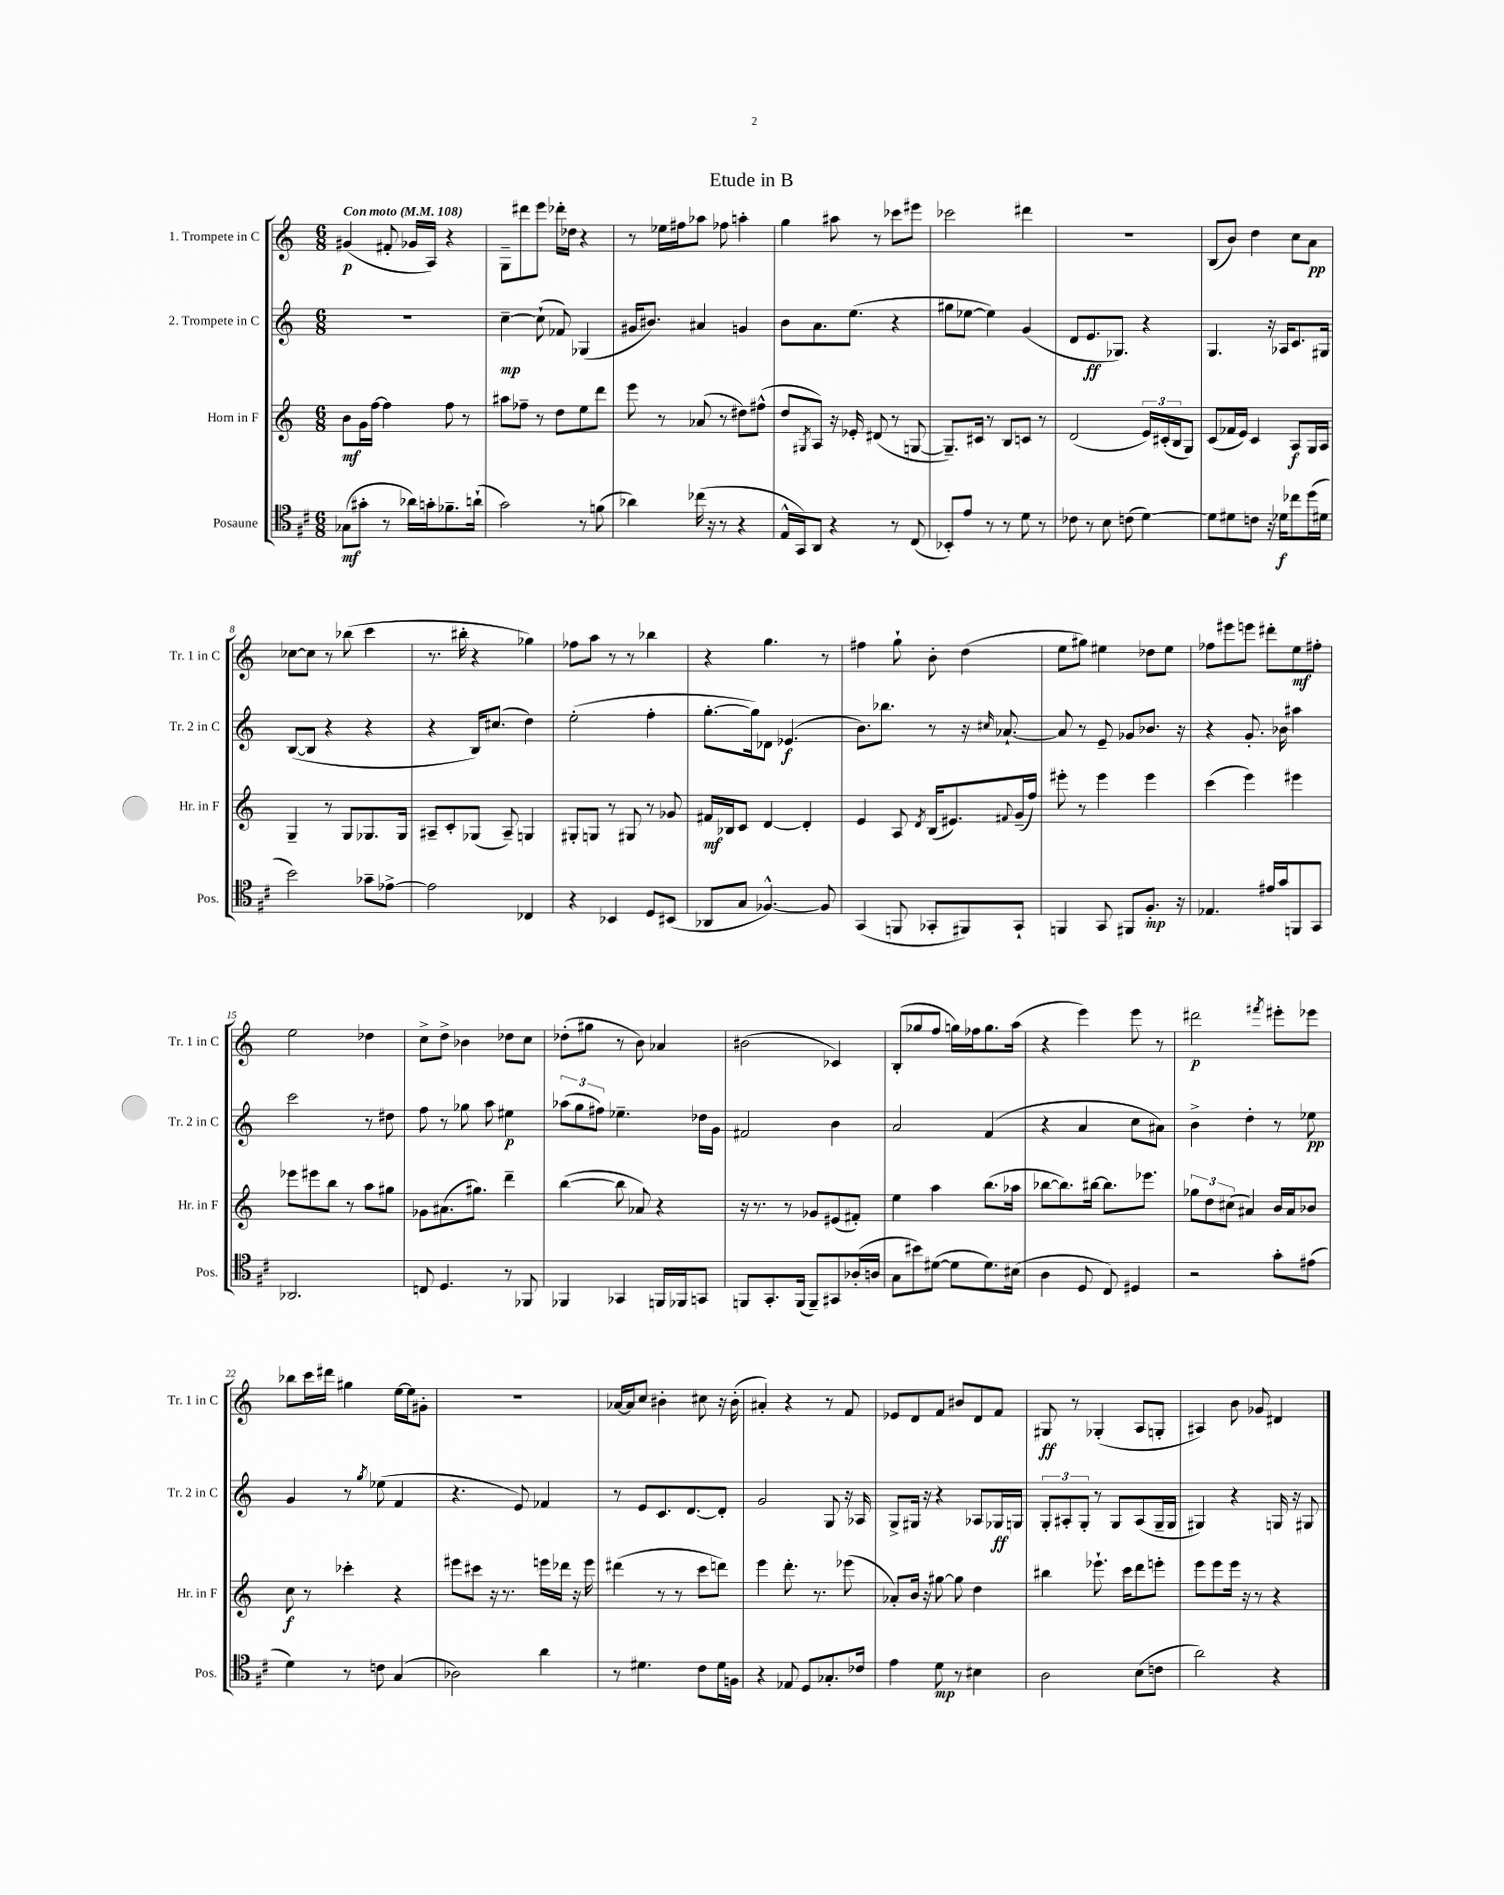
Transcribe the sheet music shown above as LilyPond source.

\header { title = "Etude in B" }
<<
\new StaffGroup <<
\new Staff = "s0" \with { instrumentName = "1. Trompete in C" shortInstrumentName = "Tr. 1 in C" } {
    \clef treble \key c \major \numericTimeSignature \time 6/8 \tempo "Con moto" 4 = 108
    gis'4\p( fis'8-. ges'16 a16) r4 |
    g8-- dis'''8 e'''8 des'''16-. des''16 r4 |
    r8 ees''16 fis''16 aes''8 fes''8 a''4-. |
    g''4 ais''8 r8 ces'''8 eis'''8 |
    ces'''2 dis'''4 |
    R2. |
    b8( b'8) d''4 c''8 a'8\pp |
    ces''8~ ces''8 r8 bes''8( c'''4 |
    r8. bis''16-. r4 ges''4) |
    fes''8 a''8 r8 r8 bes''4 |
    r4 g''4. r8 |
    fis''4 g''8-! b'8-. d''4( |
    e''8 gis''8) eis''4 des''8 eis''8 |
    fes''8 eis'''8 e'''8 dis'''8-. e''8\mf fis''8-. |
    e''2 des''4 |
    c''8-> d''8-> bes'4 des''8 c''8 |
    des''8-.( gis''8 r8 b'8) aes'4 |
    bis'2( ces'4) |
    b8-.( ges''8 f''8 g''16) fes''16 g''8. a''16( |
    r4 e'''4) e'''8 r8 |
    dis'''2\p \acciaccatura { fis'''8 } eis'''8-. ees'''8 |
    bes''8 c'''16 dis'''16 gis''4 e''16~ e''16 gis'8-. |
    R2. |
    aes'16~ aes'16 c''8 bis'4-. cis''8 r16 bis'16-.( |
    ais'4-.) r4 r8 f'8 |
    ees'8 d'8 f'8 bis'8 d'8 f'8 |
    gis8\ff r8 ges4-.( a8 g8-. |
    ais4) b'8 ges'8 dis'4 \bar "|." |
}
\new Staff = "s1" \with { instrumentName = "2. Trompete in C" shortInstrumentName = "Tr. 2 in C" } {
    \clef treble \key c \major \numericTimeSignature \time 6/8
    R2. |
    c''4~--\mp c''8-!( fes'8) ges4( |
    gis'16 bis'8.) ais'4 g'4 |
    b'8 a'8. e''8.( r4 |
    gis''8 ees''8~ ees''4) g'4( |
    d'8 e'8.\ff ges8.) r4 |
    g4. r16 aes16 c'8. gis16 |
    b8~( b8 r4 r4 |
    r4 b16) cis''8.( d''4) |
    e''2-.( f''4-. |
    g''8.~-. g''16) des'8 ees'4.\f( |
    b'8.) bes''8. r8 r16 \grace { cis''16 } aes'8.~-! |
    aes'8 r8 e'8-- ges'8 bes'8. r16 |
    r4 g'8.-. bes'16 ais''4 |
    c'''2 r8 dis''8 |
    f''8 r8 ges''8 a''8 eis''4\p |
    \tuplet 3/2 { aes''8( g''8 fis''8) } ees''4.-- des''16 g'16 |
    fis'2 b'4 |
    a'2 f'4( |
    r4 a'4 c''8 ais'8) |
    b'4-> d''4-. r8 ees''8\pp |
    g'4 r8 \acciaccatura { g''8 } ees''8( f'4 |
    r4. e'8) fes'4 |
    r8 e'8 c'8. d'8.~ d'8-. |
    g'2 g8 r16 aes16 |
    g8-> gis16 r16 r4 aes8 ges16\ff g16 |
    \tuplet 3/2 { g8-. ais8-. g8-. } r8 g8 ais8( g16-- g16 |
    gis4) r4 g16 r16 gis8 \bar "|." |
}
\new Staff = "s2" \with { instrumentName = "Horn in F" shortInstrumentName = "Hr. in F" } {
    \clef treble \key c \major \numericTimeSignature \time 6/8
    b'8\mf g'16 f''16~ f''4 f''8 r8 |
    ais''8 fes''8-- r8 d''8 e''8 d'''8 |
    e'''8 r8 aes'8( r8 dis''8) fis''8-^( |
    d''8 \acciaccatura { gis8 } a8) r16 ees'16-. dis'8( r8 g8~ |
    g8.--) cis'16 r8 b8 c'8 r8 |
    d'2( \tuplet 3/2 { e'16) cis'16-.( b16 } g8) |
    c'8( fes'16 e'16) c'4 a8\f g16 a16 |
    g4-- r8 g8 ges8. ges16 |
    ais8-- c'8-. ges8( ais8--) g4 |
    gis8-. g8 r8 gis8 r8 ges'8 |
    fis'16\mf bes16 c'8 d'4~ d'4-. |
    e'4 a8 \acciaccatura { d'8 } b16( eis'8.) \appoggiatura { fis'8 } g'16--( f''16) |
    eis'''8-. r8 eis'''4 eis'''4 |
    c'''4( e'''4) eis'''4 |
    ees'''8 eis'''8 b''8 r8 a''8 gis''8 |
    ges'8 ais'8.( gis''8.) d'''4-- |
    b''4~( b''8 aes'8) r4 |
    r16 r8. r8 ges'8 eis'8( fis'8-.) |
    e''4 a''4 b''8.( aes''16 |
    bes''8~ bes''8.) bis''16~ bis''8. ees'''8. |
    \tuplet 3/2 { ges''8 d''8 cis''8( } ais'4) b'16 ais'16 bes'8 |
    c''8\f r8 ces'''4-. r4 |
    eis'''8 cis'''8 r16 r8. e'''16 des'''16 r16 e'''16 |
    dis'''4( r8 r8 c'''8 d'''8) |
    e'''4 d'''8.-. r8. ees'''8( |
    aes'8-.) b'16 r16 gis''8~ gis''8 d''4 |
    bis''4 ees'''8.-! c'''16 d'''8 e'''8-. |
    e'''8 e'''8 e'''16 r16 r8 r4 \bar "|." |
}
\new Staff = "s3" \with { instrumentName = "Posaune" shortInstrumentName = "Pos." } {
    \clef tenor \key d \major \numericTimeSignature \time 6/8
    ges8\mf( gis'8-. r8 aes'16) g'16-. fes'8.-- a'16-!( |
    g'2) r8 f'8( |
    aes'4) ces''16( r16 r8 r4 |
    e16-^ g,16) a,8 r4 r8 cis8( |
    bes,8-.) e'8 r8 r8 d'8 r8 |
    ces'8 r8 b8 c'8( d'4~) |
    d'8 dis'8 c'8 r16 des'16\f ces''8 d''16( dis'16 |
    b'2) ges'8-- ees'8~-> |
    ees'2 ces4 |
    r4 bes,4 d8 bis,8( |
    aes,8 g8 fes4.~-^) fes8 |
    g,4( f,8 ges,8-. fis,8) ges,8-! |
    f,4 g,8 fis,8 fis8.-.\mp r16 |
    ees4. eis'16 g'16 f,8 g,8 |
    aes,2. |
    c8 d4. r8 fes,8 |
    fes,4 ges,4 f,16 fes,16 g,8 |
    f,8 g,8.-. f,16( f,8--) gis,8 aes16-.( a16 |
    g8 bis'8) dis'8~( dis'8 dis'8.) bis16( |
    a4 d8 cis8) dis4 |
    r2 g'8-. eis'8( |
    d'4) r8 c'8 g4( |
    aes2) a'4 |
    r8 dis'4. cis'8 dis'16 f16 |
    r4 ees8 d8 ges8.-. ces'16 |
    e'4 d'8\mp r8 bis4 |
    a2 b8( c'8 |
    a'2) r4 \bar "|." |
}
>>
>>
